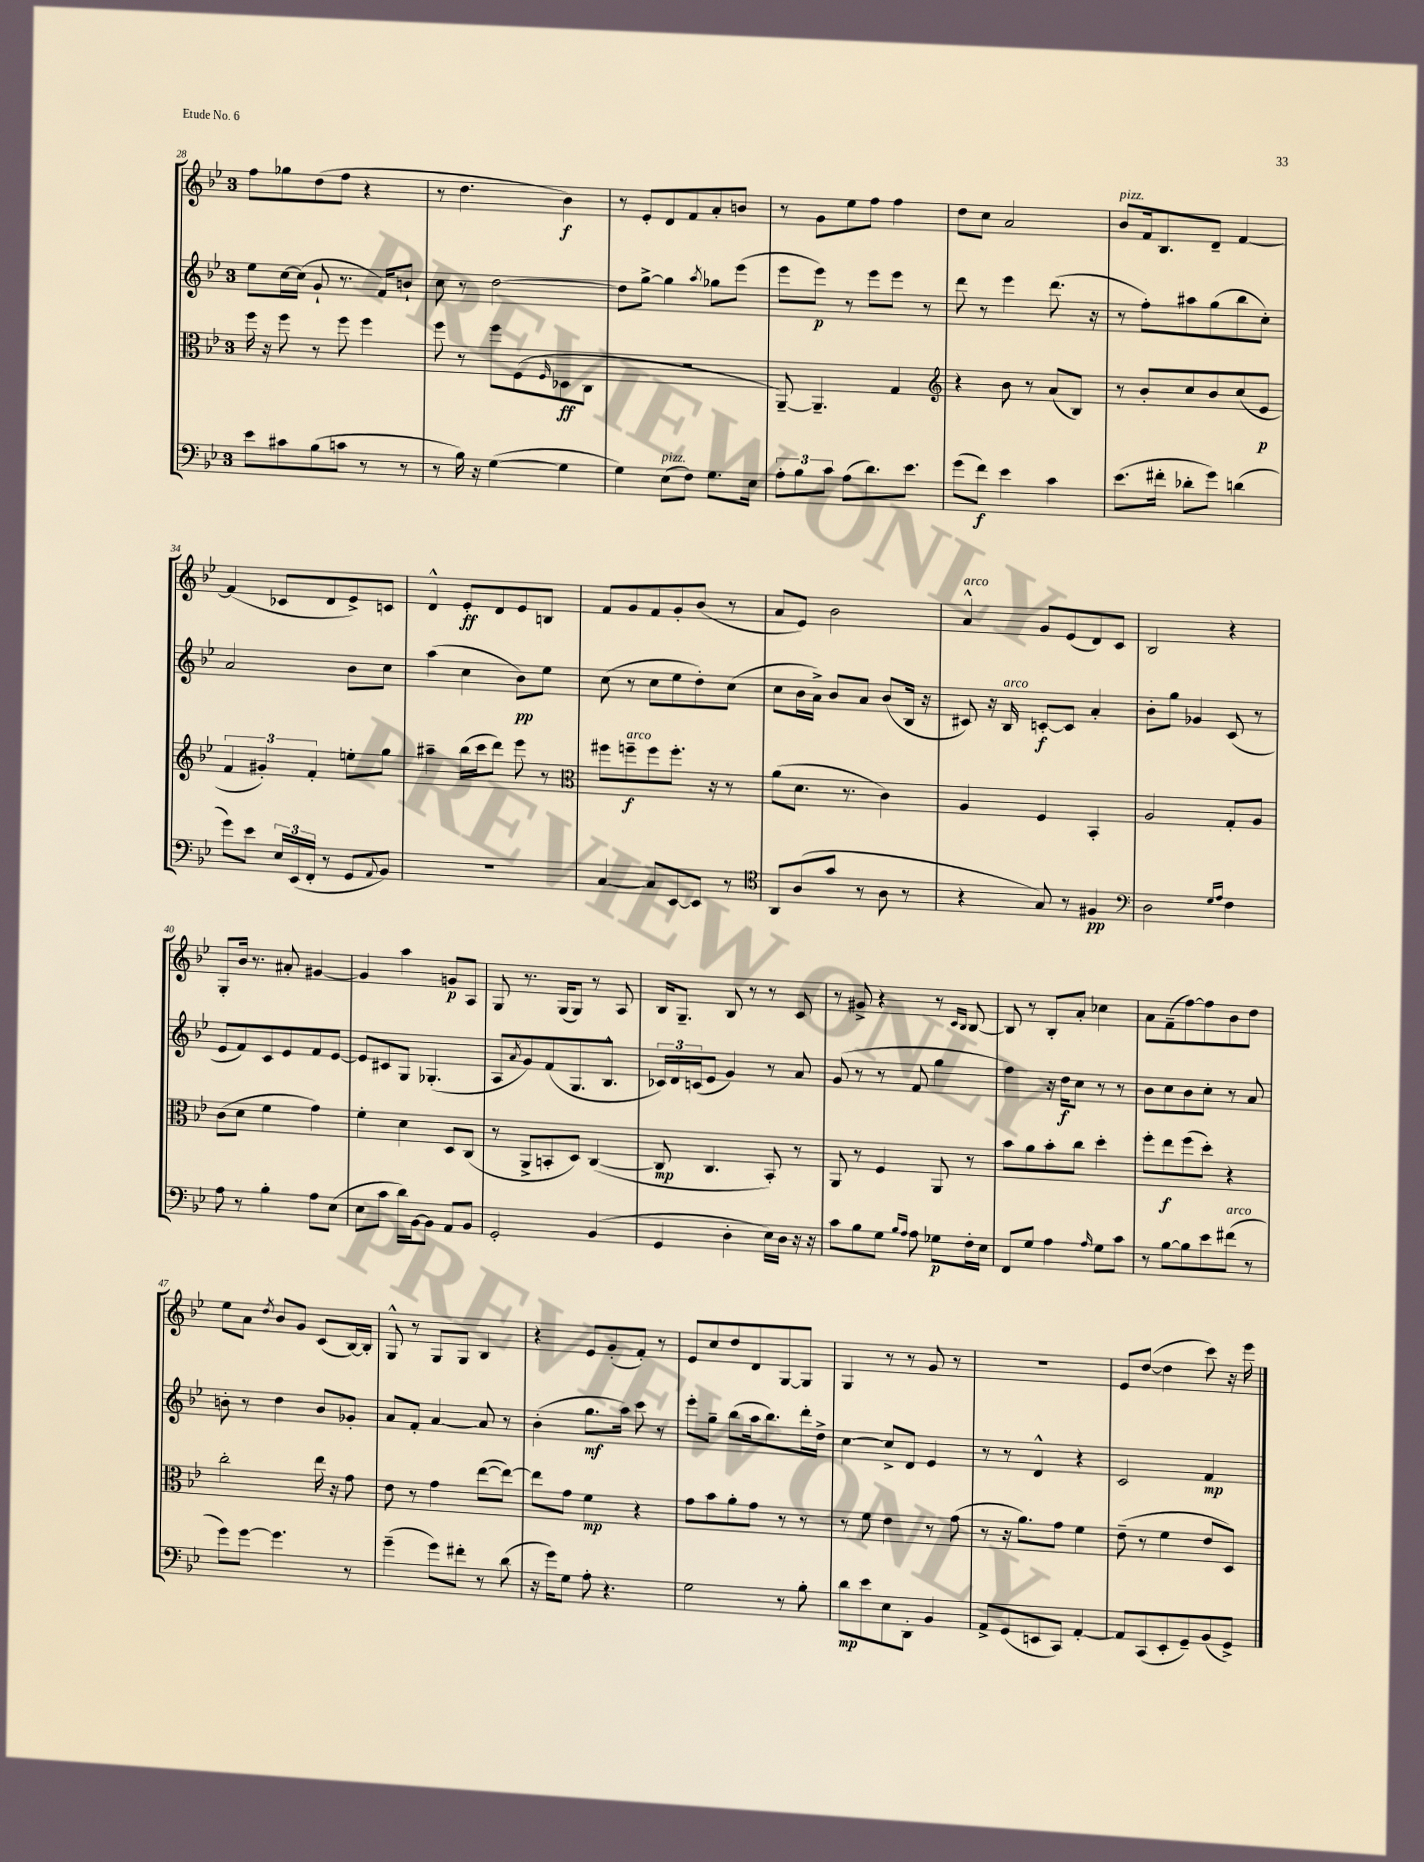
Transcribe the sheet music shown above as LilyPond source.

<<
\new StaffGroup <<
\new Staff = "s0" {
    \clef treble \key bes \major \once \override Staff.TimeSignature.style = #'single-digit \time 3/4
    f''8 ges''8 d''8( f''8 r4 |
    r8 d''4. bes'4\f) |
    r8 ees'8-. d'8 f'8 a'8-. b'8 |
    r8 g'8 ees''8 f''8 f''4 |
    d''8 c''8 a'2 |
    bes'8^\markup { \italic "pizz." } f'16 bes8. d'8-- f'4~ |
    f'4( ces'8 d'8 ees'8->) c'8 |
    d'4-^ ees'8-.\ff d'8 ees'8 b8 |
    f'8 g'8 f'8 g'8-. bes'8( r8 |
    a'8 ees'8) bes'2 |
    a'4-^^\markup { \italic "arco" } g'8 ees'8( d'8) c'8 |
    bes2 r4 |
    g8-. bes'16 r8. ais'8-. gis'4~ |
    gis'4 a''4 g'8\p a8 |
    g8 r8. g16( g8) r8 a8 |
    bes16 g8.-- bes8 r8 r8 c'8 |
    r8 gis'8-> r4 r8 \grace { c'16 bes16 } bes8~ |
    bes8 r8 bes8-. a'8-. ces''4 |
    a'8 f'8--( f''8~) f''8 bes'8 d''8 |
    ees''8 a'8 \acciaccatura { d''8 } bes'8 g'8 c'8( bes16~) bes16-. |
    g8-^ r8 g8 g8 bes4 |
    r4 ees'8 g'8-.( f'8-.) r8 |
    ees'8 c''8 d''8 d'8 g8~ g8 |
    g4 r8 r8 g'8 r8 |
    R2. |
    ees'8 d''8~( d''4 c'''8) r16 ees'''16 \bar "|." |
}
\new Staff = "s1" {
    \clef treble \key bes \major \once \override Staff.TimeSignature.style = #'single-digit \time 3/4
    ees''8 c''16~ c''16( g'8-! r8. f'16) b'8-! |
    c''8 r8 d''2~ |
    d''8 g''8~-> g''4 \acciaccatura { a''8 } ges''8 ees'''8( |
    ees'''8 ees'''8\p) r8 ees'''8 ees'''8 r8 |
    d'''8 r8 ees'''4 d'''8.( r16 |
    r8 f''8-.) ais''8 g''8( bes''8 c''8-.) |
    a'2 bes'8 c''8 |
    a''4( c''4 bes'8\pp) ees''8 |
    c''8( r8 c''8 ees''8 d''8-.) c''8( |
    c''8 bes'16 a'16->) bes'8 a'8 bes'8( bes16 r16 |
    cis'8) r16 bes16^\markup { \italic "arco" } c'8~-.\f c'8 a'4-. |
    bes'8-. g''8 ges'4 c'8( r8 |
    ees'8 f'8) c'8 ees'8 f'8 ees'8~ |
    ees'8 cis'8 g8 ges4.-.( |
    a8 \acciaccatura { a'8 } g'8) f'8( g8. bes8.-^ |
    \tuplet 3/2 { ces'16) d'16 c'16( } ees'8 g'4) r8 a'8 |
    g'8( r8 r8 f'8 g''4 |
    f''4) r16 d''16\f c''8 r8 r8 |
    bes'8 c''8 bes'8 c''8-. r8 a'8 |
    b'8-. r8 d''4 b'8 ges'8-. |
    a'8 f'8-. a'4~ a'8 r8 |
    bes'4-.( g''8.\mf a''16) c'''8 r8 |
    ees'''8-. g''8-- bes''8( a''16 bes''8.) d'''16-. d''16-> |
    c''4~ c''8-> d'8 ees'4 |
    r8 r8 d'4-^ r4 |
    c'2 f'4\mp \bar "|." |
}
\new Staff = "s2" {
    \clef alto \key bes \major \once \override Staff.TimeSignature.style = #'single-digit \time 3/4
    f''16 r16 f''8 r8 f''8 f''4 |
    f''8 r8 f''8 f8( \grace { f16 } des8\ff c8 |
    R2. |
    a,8~--) a,4.-- g4 |
    \clef treble r4 bes'8 r8 a'8( bes8) |
    r8 bes'8-. c''8 bes'8 c''8( ees'8\p |
    \tuplet 3/2 { f'4 gis'4-.) f'4-. } e''8-. g''8 |
    ais''4-- bes''16( c'''16 d'''8) ees'''8 r8 |
    \clef alto fis''8 f''8--\f^\markup { \italic "arco" } f''8 f''8.-. r16 r8 |
    a'8( d'8. r8. c'4) |
    a4 f4 bes,4-. |
    a2 g8-. a8 |
    c'8( d'8 f'4 g'4) |
    f'4-. d'4 d8 c8( |
    r8 a,8-> b,8-. d8) c4~( |
    c8\mp c4. bes,8-.) r8 |
    a,8 r8 f4 a,8 r8 |
    bes'8 a'8 bes'8-. c''8 d''4-. |
    f''8-. ees''8\f f''8( d''8-.) r4 |
    c''2-. ees''16 r16 g'8 |
    ees'8 r8 g'4 ees''8~( ees''8~) |
    ees''8 g'8 f'4\mp r4 |
    g'8 bes'8 a'8-. g'8 r8 r8 |
    r8 f'8 ees'4 r8 g'8( |
    r8 r16 a'8.) g'8 f'4 |
    ees'8--( r8 f'4 ees'8 d8) \bar "|." |
}
\new Staff = "s3" {
    \clef bass \key bes \major \once \override Staff.TimeSignature.style = #'single-digit \time 3/4
    ees'8 cis'8 bes8( c'8 r8 r8 |
    r8 bes16) r16 g4~( g4 |
    g4) ees8^\markup { \italic "pizz." }( f8) g8. ees16 |
    \tuplet 3/2 { a8-. bes8 c'8 } a8( d'8.) ees'8. |
    g'8( f'8\f) ees'4 c'4 |
    ees'8.( fis'16-. des'8-. g'8) d'4( |
    g'8) ees'8 \tuplet 3/2 { ees16 ees,16( f,16-. } r8 g,8 \appoggiatura { a,8 } bes,8) |
    R2. |
    c4~ c8 ees,8~ ees,8 r8 |
    \clef tenor a,8 a8( g'8 r8 a8 r8 |
    r4 g8) r8 fis4\pp |
    \clef bass d2 \grace { g16 a16 } f4 |
    a8 r8 bes4-. a8 ees8( |
    ees8 c'8 d'16) bes,16~ bes,8 a,8 bes,8 |
    g,2-. bes,4( |
    g,4 d4-. ees16) d16 r16 r16 |
    c'8 bes8 g8 \grace { bes16 a16 } a8 ges8\p f16-. ees16 |
    f,8 g8 a4 \grace { a16 } g8 c'8 |
    r8 bes8~ bes8 ees'8 fis'8^\markup { \italic "arco" }( r8 |
    g'8) g'8~ g'4. r8 |
    g'4--( g'8) fis'8-. r8 d'8( |
    r16 g'16) g8 a8-. r4. |
    g2 r8 bes8-. |
    d'8\mp ees'8 ees8 d,8-. bes,4 |
    a,8-> g,8( e,8 c,8) a,4~-. |
    a,8 c,8( ees,8-. g,8--) bes,8( g,8->) \bar "|." |
}
>>
>>
\layout { \context { \Score currentBarNumber = #28 } }
